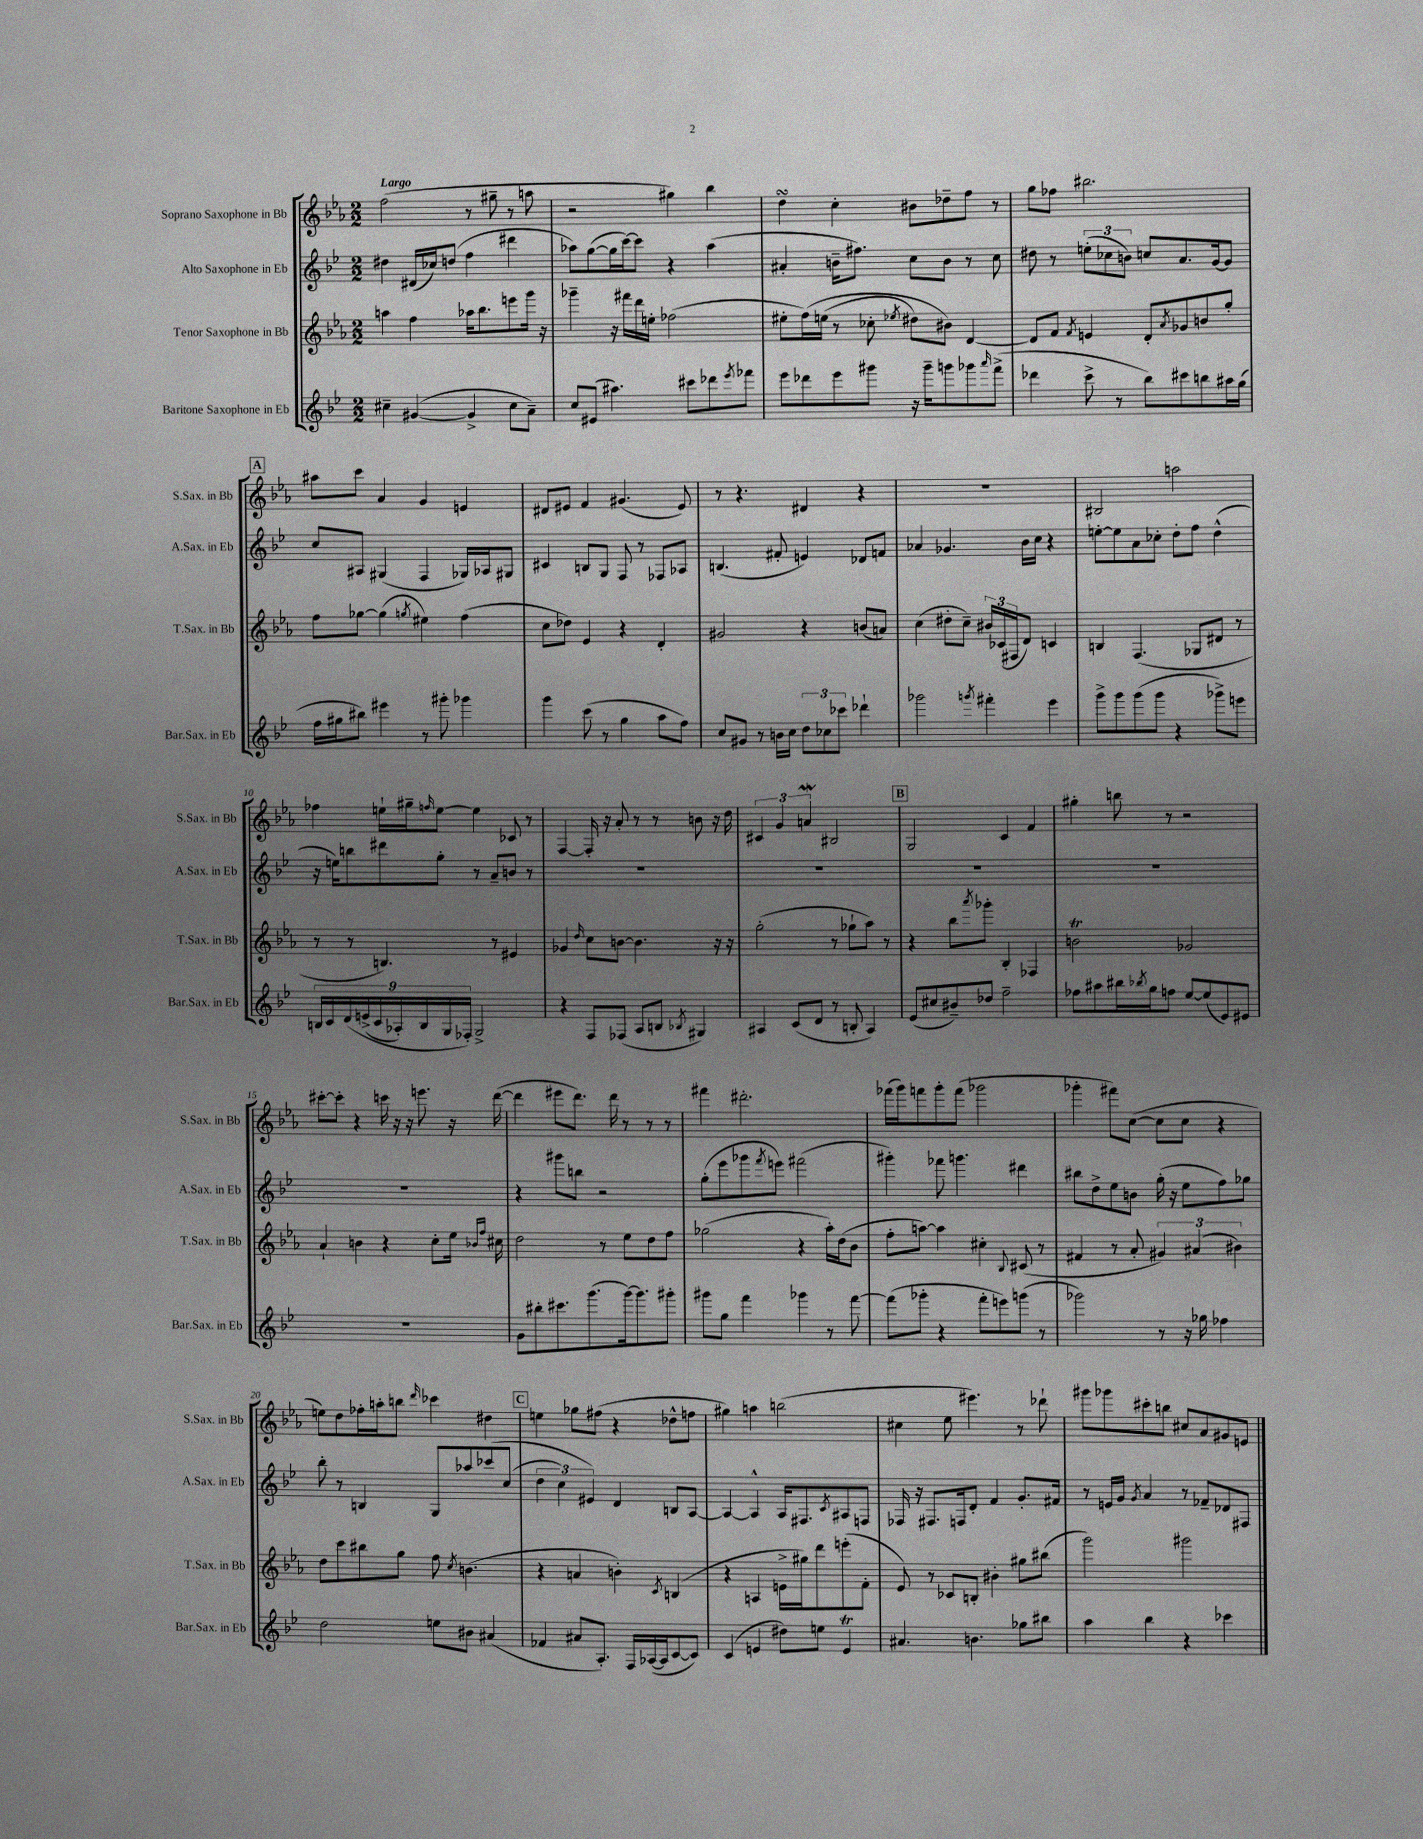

**kern	**kern	**kern	**kern
*staff4	*staff3	*staff2	*staff1
*clefG2	*clefG2	*clefG2	*clefG2
*k[b-e-]	*k[b-e-a-]	*k[b-e-]	*k[b-e-a-]
*M2/2	*M2/2	*M2/2	*M2/2
4cc#~\	4aa\	4dd#\	(2ff\
([4g#/	4ff\	(16d#/LL	.
.	.	16cc-/J)	.
.	.	(8dd/J	.
4g#^/]	16aa-\LK	4ff\	8r
.	8.bb-\	.	.
.	.	.	8gg#~\
8cc#\L	8eee\	4ddd#\	8r
8a~\J)	16ggg\Jk	.	8aa\
.	16r	.	.
=	=	=	=
8cc/L	4ggg-~\	8aa-\L)	2r
(8e#/J	.	([8gg\	.
4.aa#\)	16r	16gg\]L	.
.	16fff#\LL	[16ccc\J)	.
.	16ddd\	8ccc\]J	.
.	16ee'\JJ	.	.
.	(2ff-\	4r	4gg#\)
8ccc#\L	.	.	.
8ddd-\	.	(4aa-\	4bb-\
8qeee-/	.	.	.
8fff-\J	.	.	.
=	=	=	=
8eee-\L	8ee#'\L	4a#'/	4dd\
8ddd-\	&(16ff\L)	.	.
.	(16ee\JJ	.	.
8eee-\	8r	16b~\LK	4cc'\
.	.	8.ff#\J)	.
8ggg#\J	8cc-'\	.	.
.	8qee-/	.	.
16r	8dd#\L)	8cc\L	8b#\L
16ggg#~\LK	.	.	.
8ggg\	8b#\J&)	8b\J	8dd-~\
8ggg-\	[4d/	8r	8ff\J
16qqaaa/	.	.	.
(8fff^\J	.	8cc\	8r
=	=	=	=
4ddd-\	8d/]L	8dd#\	8gg\L
.	8f/J	8r	8ff-\J
.	8qf/	.	.
8ccc^\	4e/	(12ee'\L	2.bb#\
.	.	12cc-\	.
8r	.	.	.
.	.	12b\J)	.
8bb-\L)	8d'/L	8cc/L	.
.	8qa-/	.	.
8ccc#\	8g-/	8.a/	.
8bb\	8b/	.	.
.	.	[16g/k	.
16aa#\L	8gg'/J	8g/]J	.
(16gg\JJ	.	.	.
=	=	=	=
16ff\LL	8ff\L	8cc/L	8aa#\L
16gg#\J	.	.	.
8bb#\J)	[8gg-\J	8A#/J	8ccc\J
4eee#\	(4gg-\]	(4G#/	4a-/
.	8qgg/	.	.
8r	4ee#\)	4F/	4g/
8ggg#'\	.	.	.
4ggg-\	(4ff\	16G-/LL)	4e/
.	.	16A-/J	.
.	.	8G#/J	.
=	=	=	=
4ggg\	8cc\L	4c#/	8d#/L
.	8dd-\J)	.	8e#/J
(8ccc\	4e-/	8B/L	4f/
8r	.	8G/J	.
4gg\	4r	8F/	(4.g#/
.	.	8r	.
8aa\L	4d'/	8F-/L	.
8ff\J)	.	8A-/J	8e#/)
=	=	=	=
8cc/L	2g#/	(4.B/	8r
8g#/J	.	.	4.r
8r	.	.	.
16b\LL	.	8f#'/	.
16cc\JJ	.	.	.
12dd\L	4r	4e/)	4d#/
12cc-\	.	.	.
12ccc-\J	.	.	.
4ddd-`\	(8b/L	8d-/L	4r
.	8a/J)	8f/J	.
=	=	=	=
2ggg-\	(4cc\	4a-/	1r
.	8dd#'\L	4.g-/	.
.	8cc~\J)	.	.
8qggg/	.	.	.
4fff#'\	24b#/LL	.	.
.	(24c-/	.	.
.	24F#/J	.	.
.	8d/J)	16b-\LL	.
.	.	16cc\JJ	.
4eee-\	4c/	4r	.
=	=	=	=
8ggg^\L	4B/	[8ee'\L	2B#/
8ggg\	.	8ee\]	.
(8ggg\	(4.F/	8a\	.
8ggg\J	.	8cc-'\J	.
4r	.	8dd'\L	2aa\
.	8G-/L	8ff\J	.
8ggg-^\L)	8d#/J	(4dd^^\	.
8eee\J	8r	.	.
=	=	=	=
18B/LL	8r	16r	4ff-\
18c/	.	.	.
.	.	16ee\LK)	.
&(18d/	.	.	.
.	8r	8bb\	.
(18e^/	.	.	.
18c/	.	.	.
.	4.B/)	8ddd#\	16ee`\LL
18A-'/)	.	.	.
.	.	.	16gg#~\J
18B/	.	.	.
.	.	.	16qqff/
.	.	8gg'\J	[8ee\J
18G/	.	.	.
18F-'/JJ&)	.	.	.
2G^/	.	8r	4ee\]
.	8r	8a~/L	.
.	4e#/	8b/J	8c-/
.	.	8r	8r
=	=	=	=
4r	4g-/	1r	[4F/
.	16qqdd/	.	.
8F/L	8cc\L	.	16F'/]
.	.	.	16r
(8F-/J	[8b\J	.	8a-'/
8A/L	4.b\]	.	8r
8B/J	.	.	8r
8qB-/	.	.	.
4G#/)	.	.	8b\
.	16r	.	16r
.	16r	.	16dd\
=	=	=	=
4A#/	(2gg'\	1r	6c#/
.	.	.	6g/
(8c/L	.	.	.
.	.	.	6a/
8d/J	.	.	.
8r	8r	.	2B#/
8B'/	8gg-`\L	.	.
4A#/)	8aa-\J)	.	.
.	8r	.	.
=	=	=	=
(8e-/L	4r	1r	2G/
8cc#/	.	.	.
8b#~/)	8bb-\L	.	.
.	8qaaa-/	.	.
8dd-/J	8ggg-'\J	.	.
2ff~\	4B-'/	.	4c/
.	4F-/	.	4f/
=	=	=	=
8ff-\L	2b\	1r	4gg#'\
8aa#\	.	.	.
16bb#\L	.	.	8bb\
8qbb-/	.	.	.
16gg\J	.	.	.
8ff\J	.	.	8r
[8ee-/L	2g-/	.	2r
(8ee-/]	.	.	.
8e-/)	.	.	.
8e#/J	.	.	.
=	=	=	=
1r	4a-`/	1r	[8ccc#'\L
.	.	.	8ccc#'\]J
.	4b\	.	4r
.	4r	.	16ccc\
.	.	.	16r
.	.	.	16r
.	.	.	8.eee\
.	8cc'\L	.	.
.	16ee-\Jk	.	16r
.	16qqb-/LL	.	.
.	16qqff/JJ	.	.
.	16cc#\	.	([16ddd\
=	=	=	=
8g\L	2dd\	4r	4ddd\]
8bb#'\	.	.	.
8.ccc#\	.	8ggg#\L	8eee#\L
.	.	8bb\J	8.ddd\J)
(8.ggg\	.	.	.
.	8r	2r	.
.	.	.	16ddd\
[16ggg\k)	8ee-\L	.	8r
8.ggg\]	.	.	.
.	8dd\	.	8r
8ggg#'\J	8ff\J	.	8r
=	=	=	=
8ggg#\L	(2gg-\	(8gg'\L	4fff#\
8gg\J	.	8eee-\	.
4fff\	.	8ggg-\	2.ddd#'\
.	.	8qfff/	.
.	.	8eee\J)	.
4ggg-\	4r	(2fff#\	.
8r	16aa-'\LL)	.	.
.	(16dd\J	.	.
[8fff\	8b-\J	.	.
=	=	=	=
(8fff\]L	8ff'\L	4ggg#'\)	(16fff-\LL
.	.	.	16ggg\J)
8ggg-'\J	[8aa\J)	.	8fff\
4r	4aa\]	8fff-\	8ggg'\
.	.	4.ggg\	(8fff\J
8fff'\L	4cc#'\	.	2ggg-\
8eee\)	.	.	.
.	8qqB-/	.	.
(8ggg\J	(8c#/	4ddd#\	.
8r	8r	.	.
=	=	=	=
2ggg-\)	4f#/	8bb#\L	4ggg-'\
.	.	8dd^\	.
.	8r	8ee-\	8fff#\L)
.	8a-'/	8b\J	([8cc\J
8r	6g#/)	(16gg'\	8cc\]L
.	.	16r	.
16r	.	8ee-\L	8cc\J
.	(6a#/	.	.
16gg-\	.	.	.
4ff-\	.	8ff\)	4r
.	6b#\)	.	.
.	.	8gg-\J	.
=	=	=	=
2dd\	8dd\L	8bb-'\	8ee\L)
.	8ccc\	8r	8dd\
.	8bb#\	4B/	16ff-'\L
.	.	.	16aa'\J
.	8gg\J	.	8bb\J
.	.	.	16qqddd/
8ee\L	8ff\	8G/L	4ccc-\
.	8qcc/	.	.
8b#\J	(4.b\	8aa-/	.
(4a#/	.	&(8ccc-/	4dd#\
.	.	(8cc/J	.
=	=	=	=
4f-/	4r	6dd\	4ee\
.	.	6cc\)	.
8a#/L	4a/	.	8gg-\L
.	.	6e#/&)	.
8.A'/J)	.	.	(8ff#\J
.	4b'\)	4d/	4r
16F/LL	.	.	.
([16A-/	.	.	.
16A-/]J	.	.	.
.	8qc/	.	.
[8c/	(4B/	8B/L	8dd-^^\L
8c/]J)	.	[8A/J	8ff\J
=	=	=	=
(4c/	4r	4A/_	4gg#\)
4e/	4A/	4A^^/]	4aa\
8dd#\L)	16e^\LL	16A/LK	(2bb\
.	16gg#\J)	8.F#/	.
8ee\J	8ddd\	.	.
.	.	8qc/	.
4e/	(8eee'\	8A#/	.
.	8f'\J	8F/J	.
=	=	=	=
4.a#/	8e-/)	16F-/	4cc#\
.	.	16r	.
.	8r	8.F#/L	.
.	8c-/L	.	8ee-\
.	.	16F/k	.
4.b\	8B'/J	8d'/J	4.eee#\)
.	4b#'\	4f/	.
8gg-\L	8gg#\L	8.g'/L	8r
8bb#\J	(8bb#\J	.	8ddd-`\
.	.	16f#/Jk	.
=	=	=	=
4aa\	2ggg\)	8r	8ggg#\L
.	.	16e/LL	8ggg-\
.	.	16g/JJ	.
.	.	8qg/	.
4bb-\	.	4a/	8ccc#'\
.	.	.	8bb\J
4r	2ggg#\	8r	8cc#/L
.	.	8f-~/L	8a-/
4ccc-\	.	8d-/	8g#/
.	.	8F#/J	8e/J
==	==	==	==
*-	*-	*-	*-
